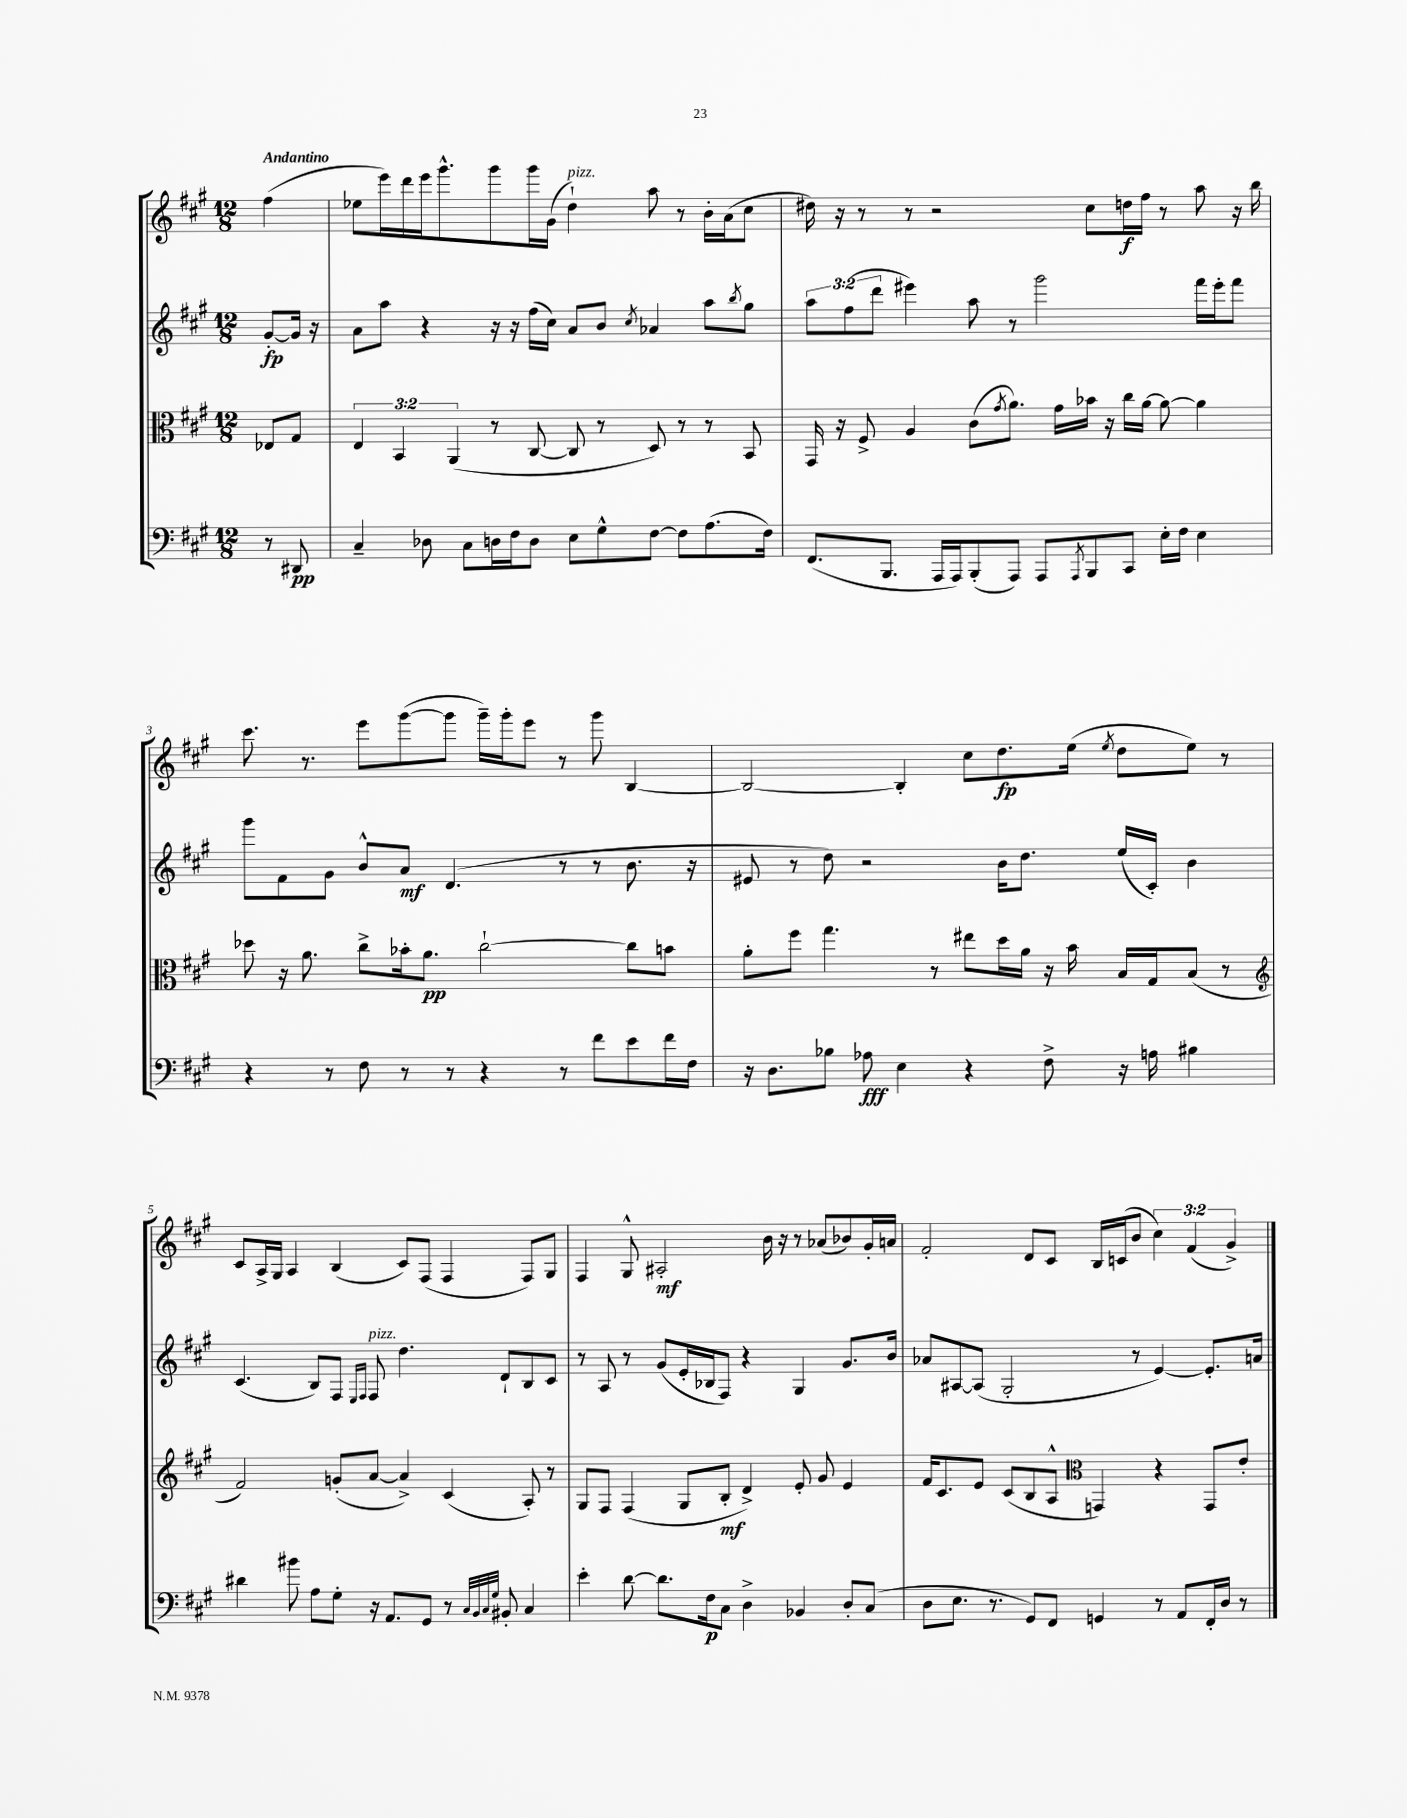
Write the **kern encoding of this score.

**kern	**kern	**kern	**kern
*staff4	*staff3	*staff2	*staff1
*clefF4	*clefC3	*clefG2	*clefG2
*k[f#c#g#]	*k[f#c#g#]	*k[f#c#g#]	*k[f#c#g#]
*M12/8	*M12/8	*M12/8	*M12/8
8r	8E-/L	[8g#'/L	(4ff#\
8DD#/	8G#/J	16g#/]Jk	.
.	.	16r	.
=	=	=	=
4C#~/	6E/	8a\L	8ee-\L
.	.	8aa\J	16eee\L)
.	6BB/	.	.
.	.	.	16ddd\
8D-\	.	4r	16eee\J
.	.	.	8.ggg#^^\
.	(6AA/	.	.
8C#\L	.	.	.
16D\L	8r	16r	8ggg#\
16F#\J	.	16r	.
8D\J	[8C#/	(16ff#\LL	16ggg#\L
.	.	16cc#\JJ)	(16g#\JJ
8E\L	8C#/]	8a/L	4dd`\)
8G#^^\	8r	8b/J	.
.	.	8qcc#/	.
[8F#\J	8D/)	4a-/	8aa\
8F#\]L	8r	.	8r
(8.A\	8r	8aa\L	16b'\LL
.	.	.	(16a\J
.	.	8qbb/	.
.	8BB/	8gg#\J	8cc#\J
16F#\Jk)	.	.	.
=	=	=	=
(8.FF#/L	16GG#/	12aa\L	16dd#\)
.	16r	.	16r
.	.	(12ff#\	.
.	8F#^/	.	8r
.	.	12ddd\J	.
8.BBB/J	.	.	.
.	4A/	4eee#\)	8r
16AAA/LL	.	.	2r
16AAA/J)	.	.	.
(8BBB'/	(8c#\L	8aa\	.
.	8qg#/	.	.
8AAA/J)	8.a\J)	8r	.
8AAA/L	.	2ggg#\	.
.	16g#\LL	.	.
8qAAA/	.	.	.
8BBB/	16b-\JJ	.	8cc#\L
.	16r	.	.
8CC#/J	16cc#\LL	.	16dd\L
.	[16a\JJ	.	16ff#\JJ
16E'\LL	8a\_	.	8r
16F#\JJ	.	.	.
4E\	4a\]	16fff#\LL	8aa\
.	.	16eee#'\J	.
.	.	8fff#\J	16r
.	.	.	16bb\
=	=	=	=
4r	8dd-\	8ggg#\L	8.ccc#\
.	16r	8f#\	.
.	8.a\	.	8.r
8r	.	8g#\J	.
8F#\	8cc#^\L	8b^^/L	8eee\L
8r	16b-'\k	8a/J	([8ggg#\
.	8.a\J	.	.
8r	.	(4.d/	8ggg#\]J
4r	[2cc#`\	.	16ggg#~\LL)
.	.	.	16ggg#'\J
.	.	.	8eee\J
8r	.	8r	8r
8f#\L	.	8r	8ggg#\
8e\	8cc#\]L	8.b\	[4B/
16f#\L	8b\J	.	.
16F#\JJ	.	16r	.
=	=	=	=
16r	8a'\L	8e#/	2B/_
8.D\L	.	.	.
.	8ff#\J	8r	.
8B-\J	4.gg#\	8dd\)	.
8A-\	.	2r	.
4E\	.	.	4B'/]
.	8r	.	.
4r	8ee#\L	.	8cc#\L
.	16dd\L	16b\LK	8.dd\
.	16a\JJ	8.dd\J	.
8F#^\	16r	.	.
.	16b\	.	(16ee\Jk
.	.	.	8qee/
16r	16B/LL	(16ee/LL	8dd\L
16A\	16G#/J	16c#'/JJ)	.
4B#\	(8B/J	4b\	8ee\J)
.	8r	.	8r
=	=	=	=
*	*clefG2	*	*
4d#\	2f#/)	(4.c#/	8c#/L
.	.	.	16A^/L
.	.	.	16G#/JJ
8b#\	.	.	4A/
8A\L	.	8B/L)	.
8G#'\J	(8g'/L	8F#/J	(4B/
.	.	16qqE/LL	.
.	.	16qqF#/JJ	.
16r	[8a/J	8F#/	.
8.AA/L	.	.	.
.	4a^/])	4.dd\	8c#/L)
8GG#/J	.	.	(8F#/J
8r	(4c#/	.	4F#/
32qqC#/LLL	.	.	.
32qqBB/	.	.	.
32qqC#/	.	.	.
32qqG#/JJJ	.	.	.
8BB#'/	.	8d`/L	.
4C#/	8A'/)	8B/	8F#/L)
.	8r	8c#/J	8G#/J
=	=	=	=
4e'\	8G#/L	8r	4F#/
.	8F#/J	8A/	.
[8d\	(4F#/	8r	8G#^^/
8.d\]L	.	(8g#/L	2A#'/
.	8G#/L	16e'/L	.
16F#\k	.	16B-/J	.
8C#\J	8B'/J	8F#/J)	.
4D^\	4d^/)	4r	.
.	.	.	16b\
.	.	.	16r
4BB-/	8e'/	4G#/	8r
.	8g#/	.	(8a-/L
8D'/L	4e/	8.g#/L	8b-/)
(8C#/J	.	.	16g#'/L
.	.	16b/Jk	16a/JJ
=	=	=	=
8D\L	16f#/LK	8a-/L	2f#'/
.	8.c#/	.	.
8.E\J	.	[8A#/	.
.	8e/J	(8A#/]J	.
8.r	.	.	.
.	(8c#/L	2G#'/	.
8GG#/L)	8B/	.	8d/L
8FF#/J	8A^^/J	.	8c#/J
*	*clefC3	*	*
4GG/	4GG/)	.	16B/LL
.	.	.	(16c/J
.	.	8r	8b/J
8r	4r	[4e/)	6cc#\)
8AA/L	.	.	.
.	.	.	(6f#/
16FF#'/L	8GG/L	8.e'/]L	.
16D/JJ	.	.	.
.	.	.	6g#^/)
8r	8e'/J	.	.
.	.	16a/Jk	.
==	==	==	==
*-	*-	*-	*-
